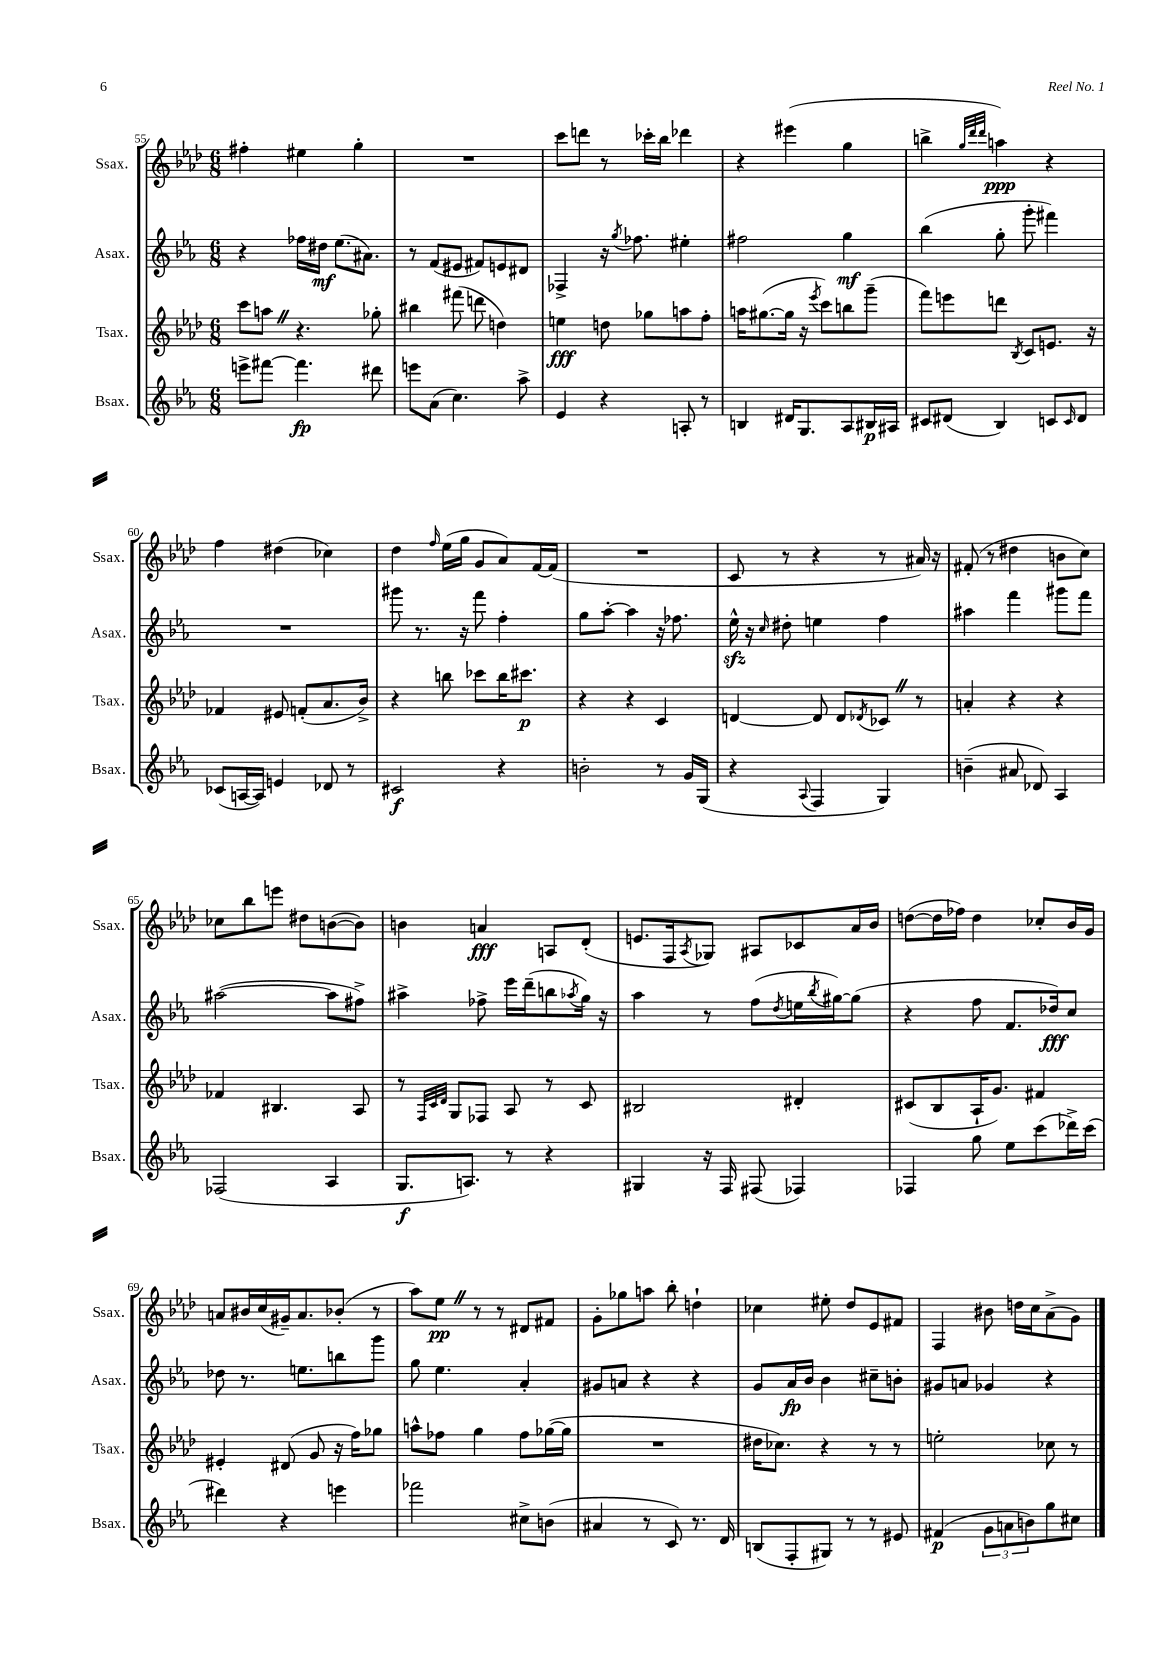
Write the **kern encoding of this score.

**kern	**kern	**kern	**kern
*staff4	*staff3	*staff2	*staff1
*clefG2	*clefG2	*clefG2	*clefG2
*k[b-e-a-]	*k[b-e-a-d-]	*k[b-e-a-]	*k[b-e-a-d-]
*M6/8	*M6/8	*M6/8	*M6/8
8eee^	8ccc	4r	4ff#'
[8fff#	8aa	.	.
4.fff#]	4.r	16ff-	4ee#
.	.	16dd#	.
.	.	(8.ee-	.
.	.	.	4gg'
.	.	8.a#)	.
8ddd#	8gg-'	.	.
=	=	=	=
8eee	4bb#	8r	2.r
(8a-	.	(8f	.
4.cc)	(8fff#	8e#	.
.	8ddd	8f#)	.
.	4dd)	8e	.
8aa-^	.	8d#	.
=	=	=	=
4e-	4ee	4F-^	8ccc
.	.	.	8ddd
4r	8dd	16r	8r
.	.	8qgg	.
.	.	8.ff-	.
.	8gg-	.	16ccc-'
.	.	.	16bb-
8A'	8aa	4ee#'	4ddd-
8r	8ff'	.	.
=	=	=	=
4B	16aa	2ff#	4r
.	([8.gg#	.	.
16d#	16gg#]	.	(4eee#
8.G	16r	.	.
.	8qeee-	.	.
.	8ccc)	.	.
8A-	8bb	4gg	4gg
16B#	(8ggg~	.	.
16A#	.	.	.
=	=	=	=
8c#	8fff)	(4bb-	4bb^
(8d#	8eee	.	.
.	.	.	32qqgg
.	.	.	32qqddd-
.	.	.	32qqddd-
4B-)	8ddd	8gg'	4aa)
.	8qB-	.	.
.	8c	8ggg'	.
8c	8.e	4fff#)	4r
16qqc	.	.	.
8d#	.	.	.
.	16r	.	.
=	=	=	=
(8c-	4f-	2.r	4ff
[16A	.	.	.
16A])	.	.	.
4e	8e#	.	(4dd#
.	(8f'	.	.
8d-	8.a-	.	4cc-)
8r	.	.	.
.	16b-^)	.	.
=	=	=	=
2c#	4r	8ggg#	4dd-
.	.	8.r	.
.	.	.	16qqff
.	8bb	.	(16ee-
.	.	16r	16gg
.	8ccc-	8fff	8g
4r	16bb	4ff'	8a-)
.	8.ccc#	.	.
.	.	.	[16f
.	.	.	(16f]
=	=	=	=
2b'	4r	8gg	2.r
.	.	[8aa-'	.
.	4r	4aa-]	.
8r	4c	16r	.
.	.	8.ff-	.
16g	.	.	.
(16G	.	.	.
=	=	=	=
4r	[4d	16ee-^^	8c
.	.	16r	.
.	.	16qqcc	.
.	.	8dd#'	8r
8qqA-	.	.	.
4F	8d]	4ee	4r
.	8d	.	.
.	8qd-	.	.
4G)	8c-	4ff	8r
.	8r	.	16a#)
.	.	.	16r
=	=	=	=
(4b~	4a'	4aa#	(8f#'
.	.	.	8r
8a#	4r	4fff	4dd#
8d-)	.	.	.
4A-	4r	8ggg#	8b
.	.	8fff	8cc)
=	=	=	=
(2F-	4f-	([2aa#	8cc-
.	.	.	8bb-
.	4.B#	.	8eee
.	.	.	8dd#
4A-	.	8aa#]	([8b
.	8A-	8ff#^)	8b])
=	=	=	=
8.G	8r	4aa#^	4b
.	32qqF	.	.
.	32qqc	.	.
.	32qqd-	.	.
.	8G	.	.
8.A)	.	.	.
.	8F-	8ff-^	4a
8r	8A-	16eee-	.
.	.	(16ddd~	.
4r	8r	8bb	8A
.	.	8qaa-	.
.	8c	16gg)	(8d-'
.	.	16r	.
=	=	=	=
4G#	2B#	4aa-	8.e
.	.	.	16F
.	.	.	8qA-
16r	.	8r	8G-)
16F	.	.	.
(8F#	.	(8ff	8A#
.	.	8qdd	.
4F-)	4d#'	16ee	8c-
.	.	8qbb-	.
.	.	[16gg#)	.
.	.	(8gg#]	16a-
.	.	.	16b-
=	=	=	=
4F-	(8c#	4r	([8dd
.	8B-	.	16dd]
.	.	.	16ff-)
8gg	16A-`	8ff	4dd
.	8.g)	.	.
8ee-	.	8.f	.
(8ccc	4f#	.	8cc-'
.	.	16dd-)	.
16ddd-^)	.	8cc	16b-
(16ccc	.	.	16g
=	=	=	=
4ddd#)	4e#'	8dd-	8a
.	.	8.r	16b#
.	.	.	(16cc
4r	(8d#	.	16g#~)
.	.	8.ee	8.a
.	8g	.	.
4eee	16r	8bb	(8b-'
.	16ff)	.	.
.	8gg-	8ggg	8r
=	=	=	=
2fff-	8aa^^	8gg	8aa-)
.	8ff-	4.ee-	8ee-
.	4gg	.	8r
.	.	.	8r
8cc#^	8ff-	4a-'	8d#
(8b	([16gg-	.	8f#
.	16gg-]	.	.
=	=	=	=
4a#	2.r	8g#	8g'
.	.	8a	8gg-
8r	.	4r	8aa
8c)	.	.	8bb-'
8.r	.	4r	4dd`
16d	.	.	.
=	=	=	=
(8B	16dd#	8g	4cc-
.	8.cc-)	.	.
8F'	.	16a-	.
.	.	16b-	.
8G#)	4r	4b-	8ee#'
8r	.	.	8dd-
8r	8r	8cc#~	8e-
8e#	8r	8b'	8f#
=	=	=	=
(4f#	2ee'	8g#	4F
.	.	8a	.
12g	.	4g-	8b#
12a	.	.	.
.	.	.	16dd
12b)	.	.	.
.	.	.	16cc
8gg	8cc-	4r	(8a-^
8cc#	8r	.	8g)
==	==	==	==
*-	*-	*-	*-
